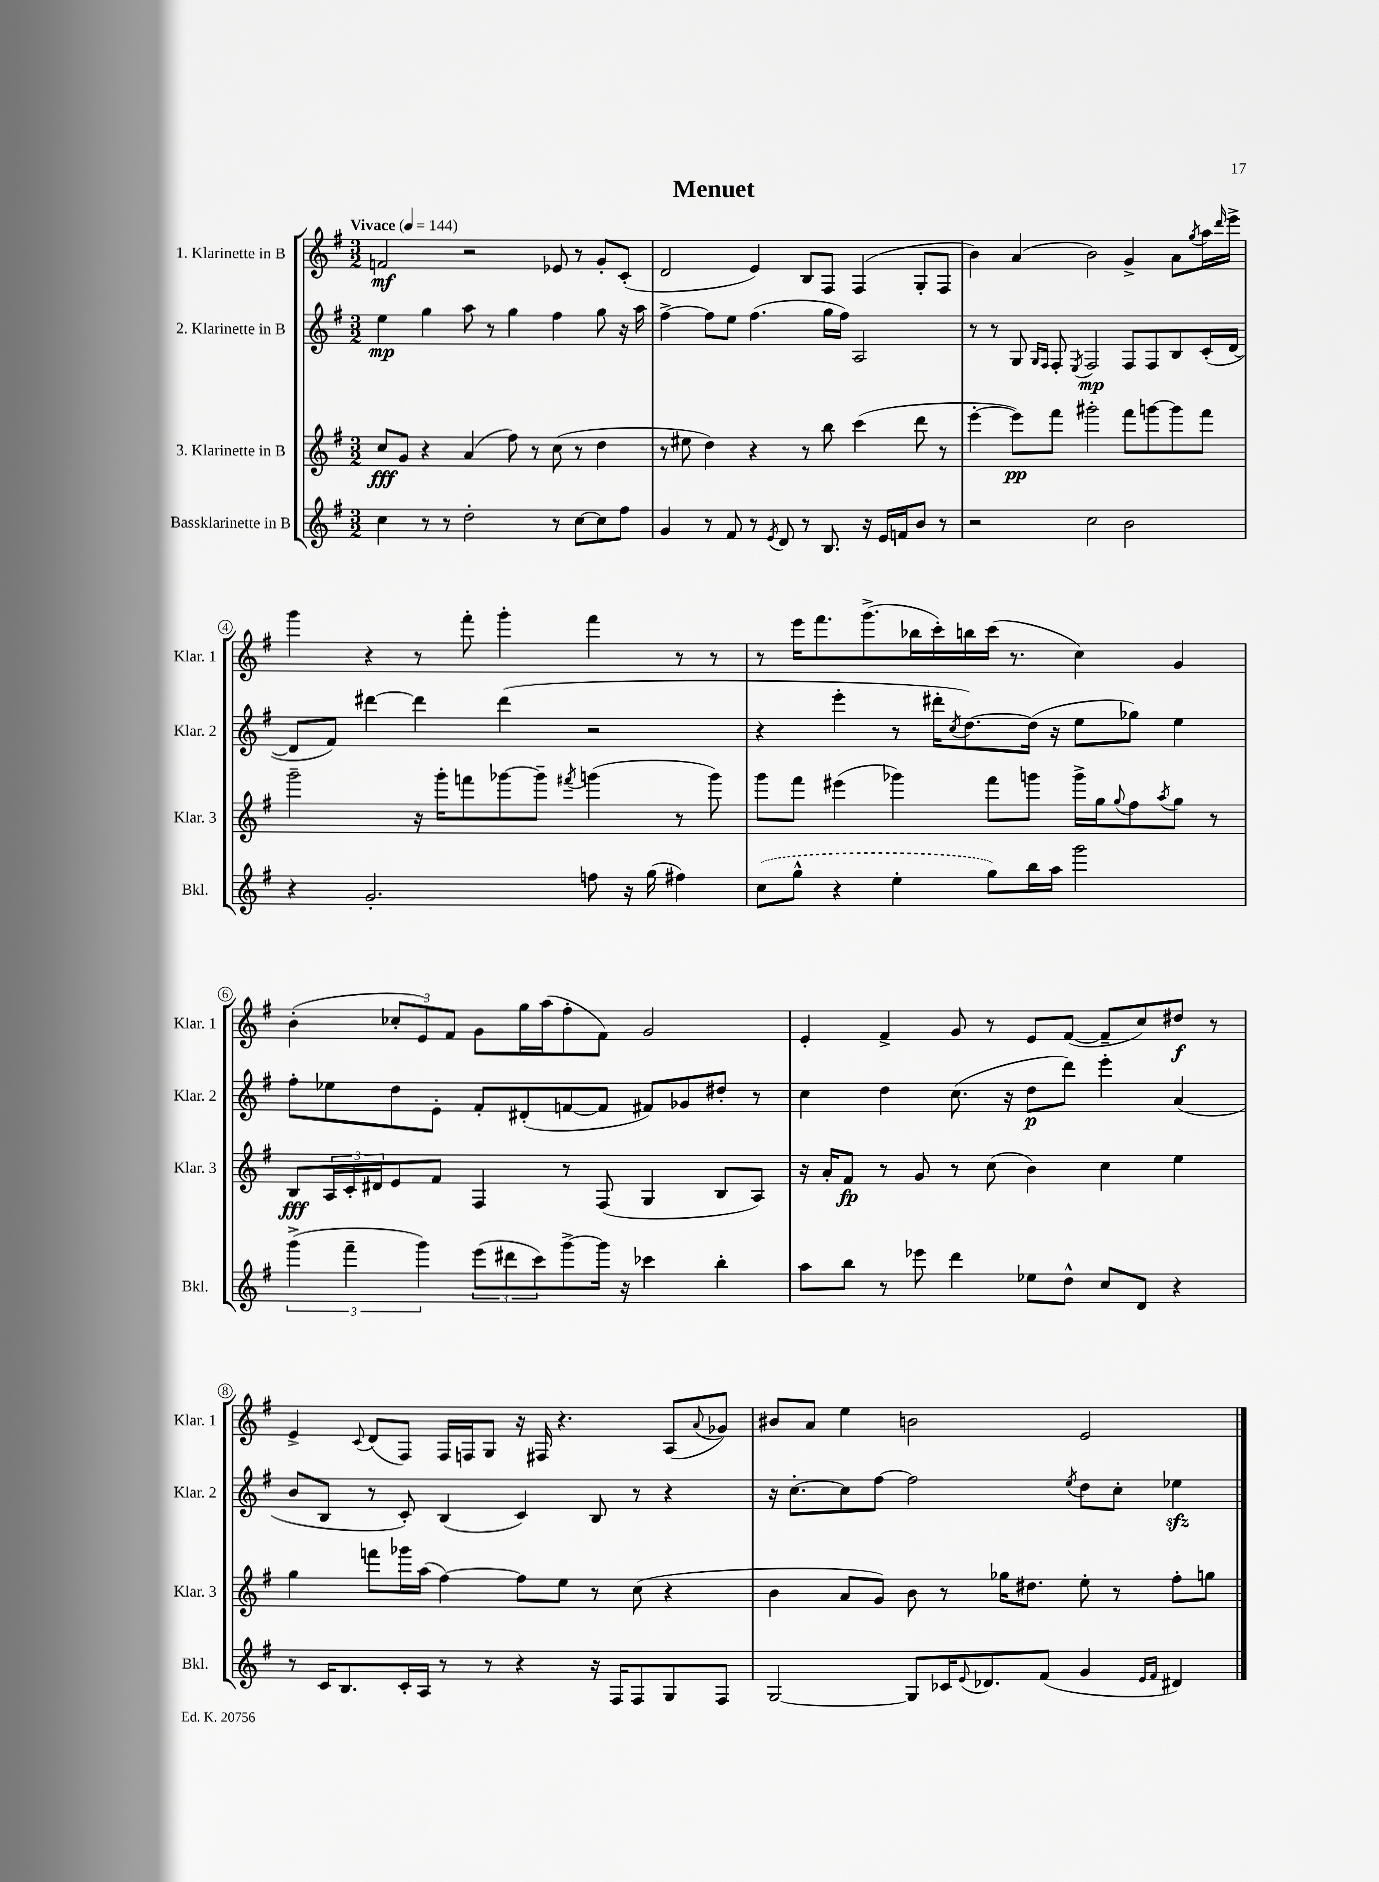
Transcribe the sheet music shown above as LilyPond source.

\header { title = "Menuet" }
<<
\new StaffGroup <<
\new Staff = "s0" \with { instrumentName = "1. Klarinette in B" shortInstrumentName = "Klar. 1" } {
    \clef treble \key g \major \numericTimeSignature \time 3/2 \tempo "Vivace" 4 = 144
    f'2\mf r2 ees'8 r8 g'8-. c'8-.( |
    d'2 e'4) b8 fis8 fis4( g8-. fis8 |
    b'4) a'4( b'2) g'4-> a'8 \acciaccatura { g''8 } a''16 \grace { d'''16 } e'''16-> |
    g'''4 r4 r8 fis'''8-. g'''4-. fis'''4 r8 r8 |
    r8 e'''16 fis'''8. g'''8.->( bes''16 c'''16-.) b''16 c'''16( r8. c''4) g'4 |
    b'4-.( \tuplet 3/2 { ces''8-. e'8) fis'8 } g'8 g''16 a''16( fis''8-. fis'8) g'2 |
    e'4-. fis'4-> g'8 r8 e'8 fis'8~( fis'8-- c''8) dis''8\f r8 |
    e'4-> \appoggiatura { c'8 } d'8( fis8) fis16 f16 g8 r16 fis16 r4. a8( \appoggiatura { a'8 } ges'8) |
    bis'8 a'8 e''4 b'2 e'2 \bar "|." |
}
\new Staff = "s1" \with { instrumentName = "2. Klarinette in B" shortInstrumentName = "Klar. 2" } {
    \clef treble \key g \major \numericTimeSignature \time 3/2
    e''4\mp g''4 a''8 r8 g''4 fis''4 g''8 r16 a''16 |
    fis''4~-> fis''8 e''8 fis''4.( g''16 fis''16) a2 |
    r8 r8 g8 \grace { g16 fis16 } fis8-. \acciaccatura { e8 } fis2\mp fis8 fis8 b8 c'16-.( d'16~ |
    d'8 fis'8) dis'''4~ dis'''4 dis'''4( r2 |
    r4 e'''4-. r8 dis'''16-. \acciaccatura { c''8 } d''8.~) d''16( r16 e''8 ges''8) e''4 |
    fis''8-. ees''8 d''8 e'8-. fis'8-. dis'8-.( f'8~ f'8 fis'8) ges'8 dis''8-. r8 |
    c''4 d''4 c''8.( r16 d''8\p d'''8) e'''4-. a'4( |
    b'8 b8 r8 c'8-.) b4( c'4) b8 r8 r4 |
    r16 c''8.~-. c''8 fis''8~ fis''2 \acciaccatura { e''8 } d''8 c''8-. ees''4\sfz \bar "|." |
}
\new Staff = "s2" \with { instrumentName = "3. Klarinette in B" shortInstrumentName = "Klar. 3" } {
    \clef treble \key g \major \numericTimeSignature \time 3/2
    c''8\fff g'8 r4 a'4( fis''8) r8 c''8( r8 d''4 |
    r8 eis''8 d''4) r4 r8 b''8 c'''4( d'''8 r8 |
    e'''4~-. e'''8\pp) fis'''8 gis'''2-. fis'''8 g'''8~ g'''8 fis'''8 |
    g'''2-- r16 g'''16-. f'''8 ges'''8~ ges'''8-- \acciaccatura { fis'''8 } g'''4( r8 g'''8) |
    g'''8 fis'''8 eis'''4( ges'''4) fis'''8 g'''8 g'''16-> g''16 \appoggiatura { g''8 } fis''8 \acciaccatura { a''8 } g''8 r8 |
    b8\fff \tuplet 3/2 { a16 c'16-. dis'16 } e'8 fis'8 fis4 r8 fis8( g4 b8 a8) |
    r16 a'16-. fis'8\fp r8 g'8 r8 c''8( b'4) c''4 e''4 |
    g''4 f'''8 ges'''16 a''16( fis''4~) fis''8 e''8 r8 c''8( r4 |
    b'4 a'8 g'8) b'8 r8 ges''16 dis''8. e''8-. r8 fis''8-. g''8 \bar "|." |
}
\new Staff = "s3" \with { instrumentName = "Bassklarinette in B" shortInstrumentName = "Bkl." } {
    \clef treble \key g \major \numericTimeSignature \time 3/2
    c''4 r8 r8 d''2-. r8 c''8~ c''8 fis''8 |
    g'4 r8 fis'8 r8 \acciaccatura { e'8 } d'8 r8 b8. r16 e'16 f'16 b'8 r8 |
    r2 c''2 b'2 |
    r4 g'2.-. f''8 r16 g''16( fis''4) |
    \once \slurDashed c''8( g''8-^ r4 e''4-. g''8) b''16 a''16 g'''2 |
    \tuplet 3/2 { g'''4->( fis'''4-- g'''4) } \tuplet 3/2 { e'''8( dis'''8 c'''8) } g'''8~-> g'''16 r16 ces'''4 b''4-. |
    a''8 b''8 r8 ees'''8 d'''4 ees''8 d''8-^ c''8 d'8 r4 |
    r8 c'16 b8. c'16-. a16 r8 r8 r4 r16 fis16 fis8 g8 fis8 |
    g2~ g8 ces'16 \appoggiatura { e'8 } des'8. fis'8( g'4 \grace { e'16 fis'16 } dis'4) \bar "|." |
}
>>
>>
\layout { \context { \Score \override BarNumber.stencil = #(make-stencil-circler 0.1 0.3 ly:text-interface::print) } }
